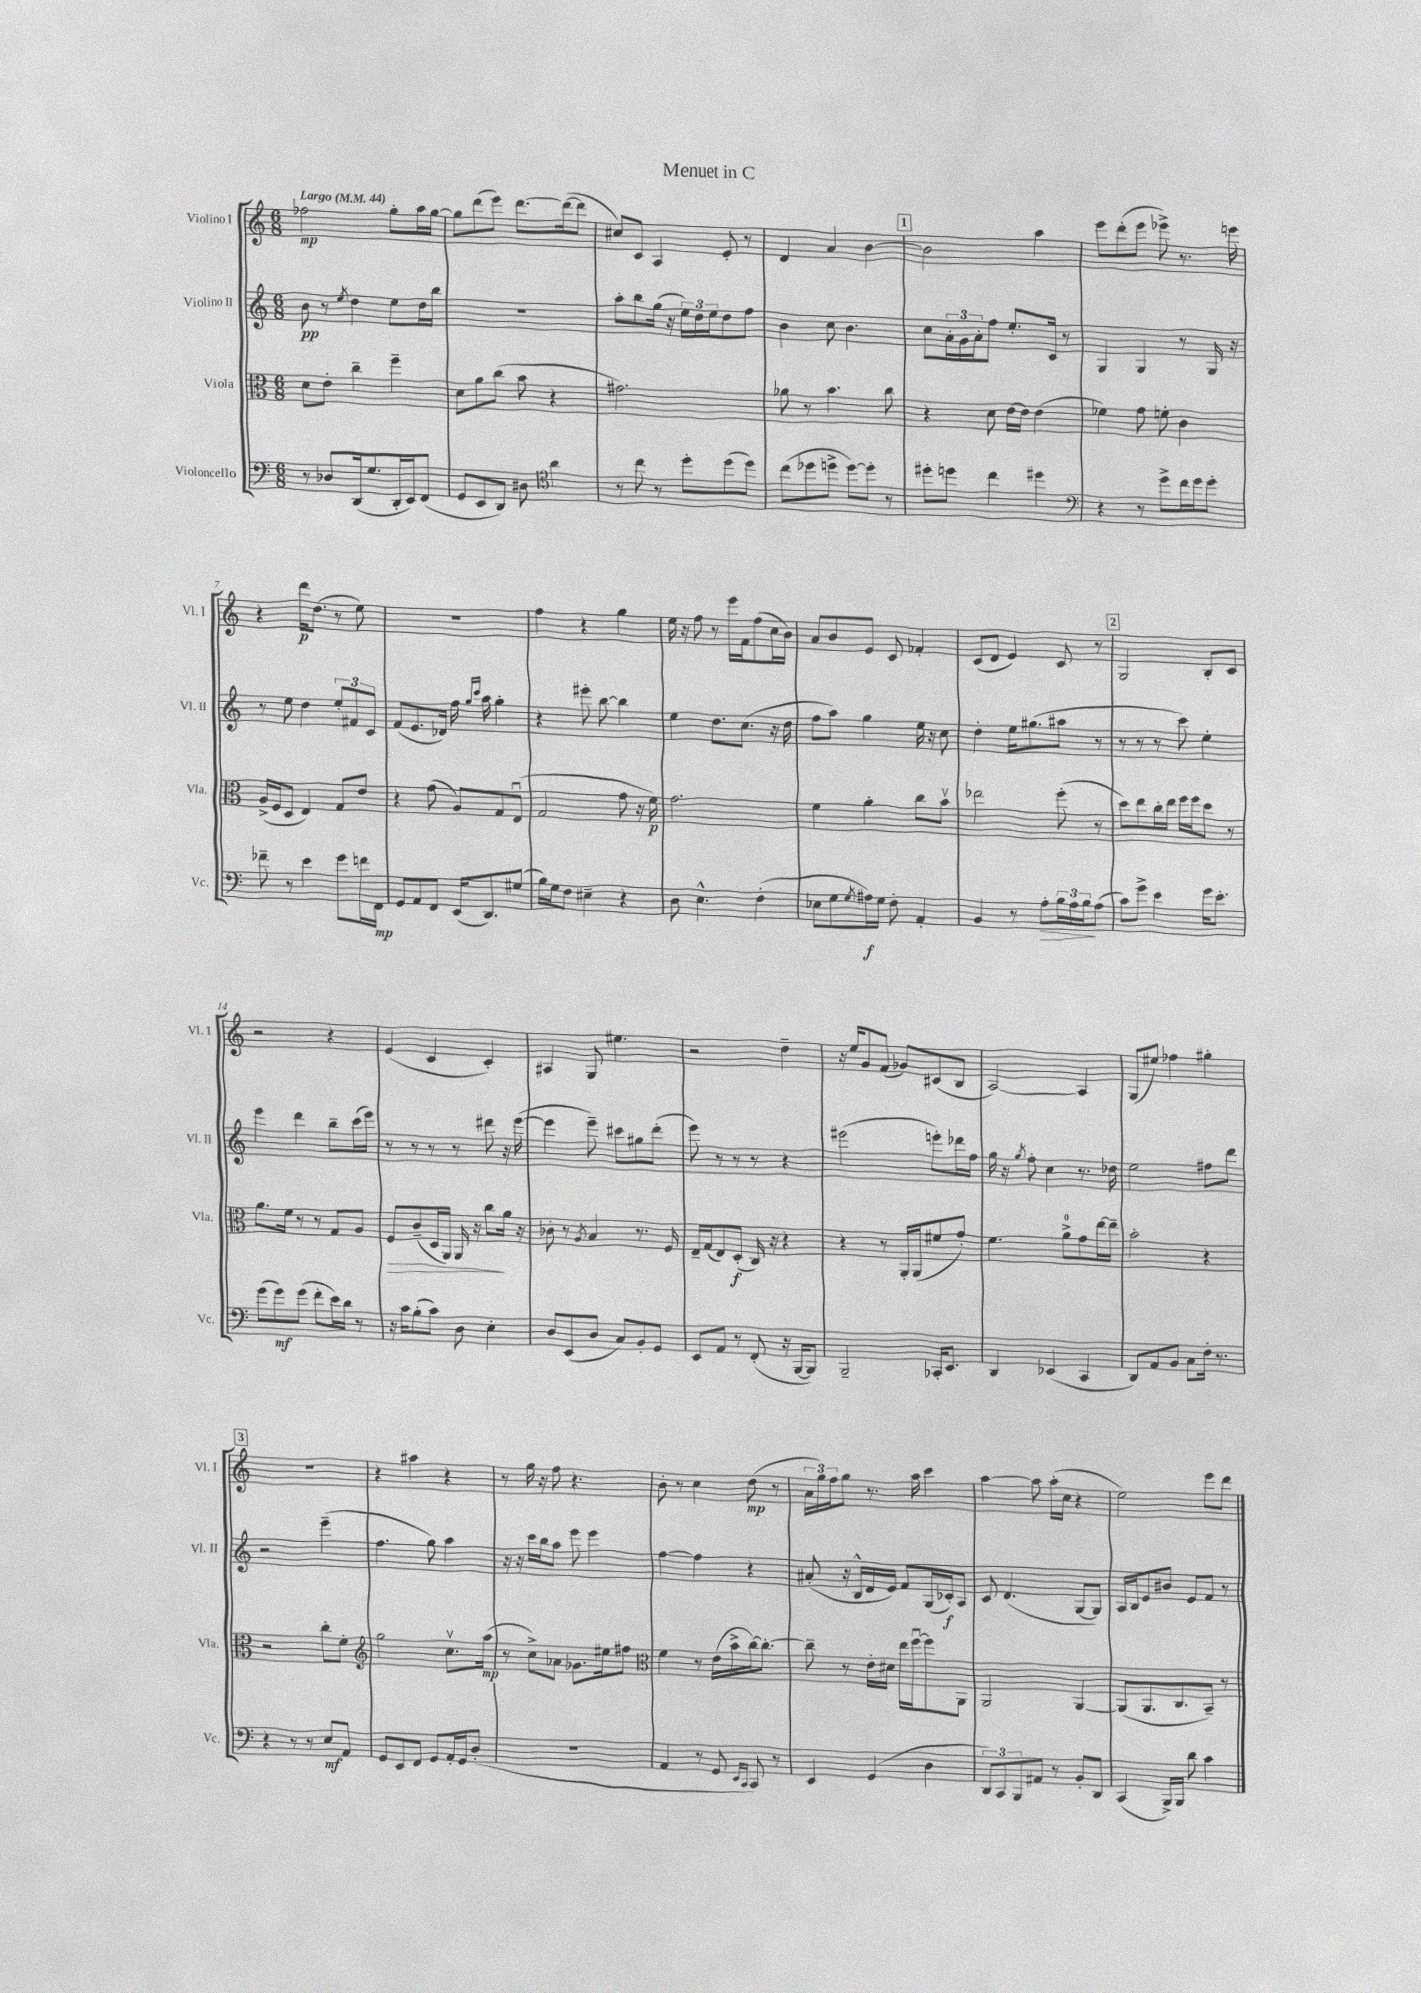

**kern	**kern	**kern	**kern
*staff4	*staff3	*staff2	*staff1
*clefF4	*clefC3	*clefG2	*clefG2
*k[]	*k[]	*k[]	*k[]
*M6/8	*M6/8	*M6/8	*M6/8
*MM44	*MM44	*MM44	*MM44
8r	8d	8b	2ff-
8D-	8e'	8r	.
.	.	8qee	.
(16DD	4cc~	4dd	.
8.G	.	.	.
16DD'	4ff~	8ee	8gg'
16EE)	.	.	.
(8FF	.	16dd	16aa
.	.	16bb	[16gg
=	=	=	=
8GG	8d	2.r	8gg]
8EE	8a	.	(8ddd
8DD)	(8cc	.	8eee)
8D#	8b	.	[8.ddd
*clefC4	*	*	*
4a	4r	.	.
.	.	.	(16ddd_
.	.	.	8ddd]
=	=	=	=
8r	2.g#)	8aa'	8cc#)
8cc	.	8bb	8c
8r	.	(16gg	4A
.	.	16r	.
8dd'	.	24ee)	.
.	.	24dd	.
.	.	24ee	.
(8dd	.	8dd	8e'
8dd)	.	8ff	8r
=	=	=	=
(8cc	8a-	4b	4d
8dd-	8r	.	.
8dd^	4.b	8cc	4a
[8dd)	.	4.b	.
8dd']	.	.	[4b
8r	8cc	.	.
=	=	=	=
8dd#'	4r	8cc	2b]
8dd	.	24a'	.
.	.	24g	.
.	.	24a'	.
4cc	8d	8ff	.
.	[16e	8.ee'	.
.	16e]	.	.
4dd#	(4e	.	4aa
.	.	16c	.
.	.	8r	.
=	=	=	=
*clefF4	*	*	*
4r	4f-)	4G	8eee
.	.	.	(8ddd'
8r	8g	4G	8eee
8g^	8f'	.	8eee-^)
16f	4c	8r	8.r
16g	.	.	.
8g'	.	16G	.
.	.	16r	16eee
=	=	=	=
8f-~	(16A^	8r	4r
.	16F	.	.
8r	8D	8ee	.
4e	4E)	4dd	16ddd
.	.	.	(8.dd
8g	8G	12ee'	8r
.	.	12f#	.
16f	8e	.	8ee)
.	.	12c	.
16FF	.	.	.
=	=	=	=
8GG	4r	(8f	2.r
8AA	.	8.e	.
8FF	(8g	.	.
.	.	16d-)	.
(16EE	8A)	16ff	.
.	.	16qqgg	.
.	.	16qqccc	.
8.DD)	.	16aa	.
.	8G	4gg'	.
(8G#	(8Eu	.	.
=	=	=	=
16B)	2G	4r	4ff
16G	.	.	.
8F	.	.	.
4E#~	.	8eee#'	4r
.	.	[8bb	.
4r	8g	4bb]	4gg
.	16r	.	.
.	16f)	.	.
=	=	=	=
8D	2.g	4ee	16ee
.	.	.	16r
4.E^^	.	.	8ff
.	.	8.dd	8r
.	.	.	16eee
.	.	(8.cc	16f
(4F'	.	.	(8ff
.	.	16r	16cc
.	.	16dd	16b)
=	=	=	=
8E-	4f	8ff	8a
8G	.	8aa)	8b
8qG	.	.	.
16A#)	4a'	4gg	8e
16G	.	.	.
8F'	.	.	8c
4AA'	8cc	16ee	4f-'
.	.	16r	.
.	8bv	8cc	.
=	=	=	=
4BB	2ee-	4dd'	(8c
.	.	.	8d
8r	.	16ee	4e)
.	.	(8.gg#	.
8A'	.	.	.
24B	(8ff'	8aa#	8c
24A	.	.	.
24B	.	.	.
(8A	8r	8r	8r
=	=	=	=
8c)	8dd)	8r	2G
8g^	8ee	8r	.
4e	16cc'	8r	.
.	16ee	.	.
.	16ff	8ccc)	.
.	16ff	.	.
16g	8dd	4ee'	8B'
8.e'	.	.	.
.	8r	.	8c
=	=	=	=
(8g	8.a	4eee	2r
8g)	.	.	.
.	16f	.	.
(8g	8r	4ddd	.
8f'	8r	.	.
16e)	8G	8bb~	4r
16d	.	.	.
8r	8A	(16ccc	.
.	.	16eee)	.
=	=	=	=
16r	8F	8r	(4e
16c	.	.	.
(8B'	(8c~	8r	.
8c)	16D	8r	4c
.	16AA)	.	.
8D	16AA	8r	.
.	16r	.	.
4E'	8cc	8ddd#	4c')
.	16a	16r	.
.	16r	([16eee	.
=	=	=	=
8D	8c-'	4eee]	4A#
(8EE	8r	.	.
.	8qA	.	.
8D	4B	8eee~)	8G
8C)	.	8ccc#	4.ee#
8BB'	8.r	8gg#	.
8GG	.	(8ddd'	.
.	16F	.	.
=	=	=	=
8EE	16E~	8eee)	2r
.	(16G	.	.
8AA	8E)	8r	.
8r	(8D'	8r	.
(8FF'	16C)	8r	.
.	16r	.	.
16r	4r	4r	4dd~
[16BBB	.	.	.
8BBB])	.	.	.
=	=	=	=
2BBB~	4r	(2eee#	16r
.	.	.	16ee
.	.	.	8g
.	8r	.	(8f
.	16AA'	.	8g-)
.	(16AA	.	.
16CC-'	8f#	8eee')	(8c#
8.EE	.	.	.
.	8g')	16ddd-	8B
.	.	16ff	.
=	=	=	=
4DD	4.f	16gg	[2A)
.	.	16r	.
.	.	8qgg	.
.	.	8ff'	.
(4EE-	.	4cc	.
.	8a^	.	.
4CC	8g	8.r	4A]
.	[16ee	.	.
.	16ee~]	16dd-	.
=	=	=	=
8DD)	2b'	2ee	(8G
8AA	.	.	8ee#)
8BB	.	.	4ff-
8C	.	.	.
16F'	4r	8ff#	4gg#'
8.r	.	.	.
.	.	8ddd	.
=	=	=	=
4r	2r	2r	2.r
8r	.	.	.
8r	.	.	.
8E	8cc'	(4eee~	.
8AA	8f'	.	.
=	=	=	=
*	*clefG2	*	*
8GG	2gg	4.ff	4r
8EE	.	.	.
8FF	.	.	4aa#
8GG	.	8gg)	.
16AA'	8.ccv	4aa	4r
16GG	.	.	.
(8D'	.	.	.
.	(16aa	.	.
=	=	=	=
2.r	8r	16r	8r
.	.	16r	.
.	8cc^)	16ccc	16gg
.	.	16bb	16r
.	8a-	8aa	8ff
.	8.g-	8eee	4.r
.	.	4eee	.
.	16ee#	.	.
.	8ff#	.	.
=	=	=	=
*	*clefC3	*	*
4AA	4f	[4ff	8b'
.	.	.	8r
8r	8r	4ff]	4cc
8GG	(16e	.	.
.	16b^	.	.
16qqEE	.	.	.
16qqCC	.	.	.
8CC)	[16cc)	4r	(8dd
.	8.cc'_	.	.
8r	.	.	8r
=	=	=	=
4EE	8cc~]	(8a#'	24a
.	.	.	24gg)
.	.	.	24ff
.	8r	16r	8gg
.	.	16B^^	.
(4GG	16e'	16d	8.r
.	16d#	16e)	.
.	16ee	8f	.
.	[16ffu	.	16aa
4D	8ff]	(16G	4ccc
.	.	16c-')	.
.	8AA	8A	.
=	=	=	=
12DD)	2AA	8c	[4aa
12CC	.	.	.
.	.	(4.d	.
12BBB	.	.	.
8AA#	.	.	8aa]
8r	.	.	(16aa'
.	.	.	16cc
8BB'	[4AA	[8G	4r
8DD	.	8G])	.
=	=	=	=
(4CC	(8AA]	16A	2ee)
.	.	16B	.
.	8.AA	8e	.
16BBB^)	.	8b#	.
16BBB	8.C	.	.
8d	.	8e	.
4c	8BB~)	8f	8eee
.	8r	8r	8ddd
==	==	==	==
*-	*-	*-	*-
